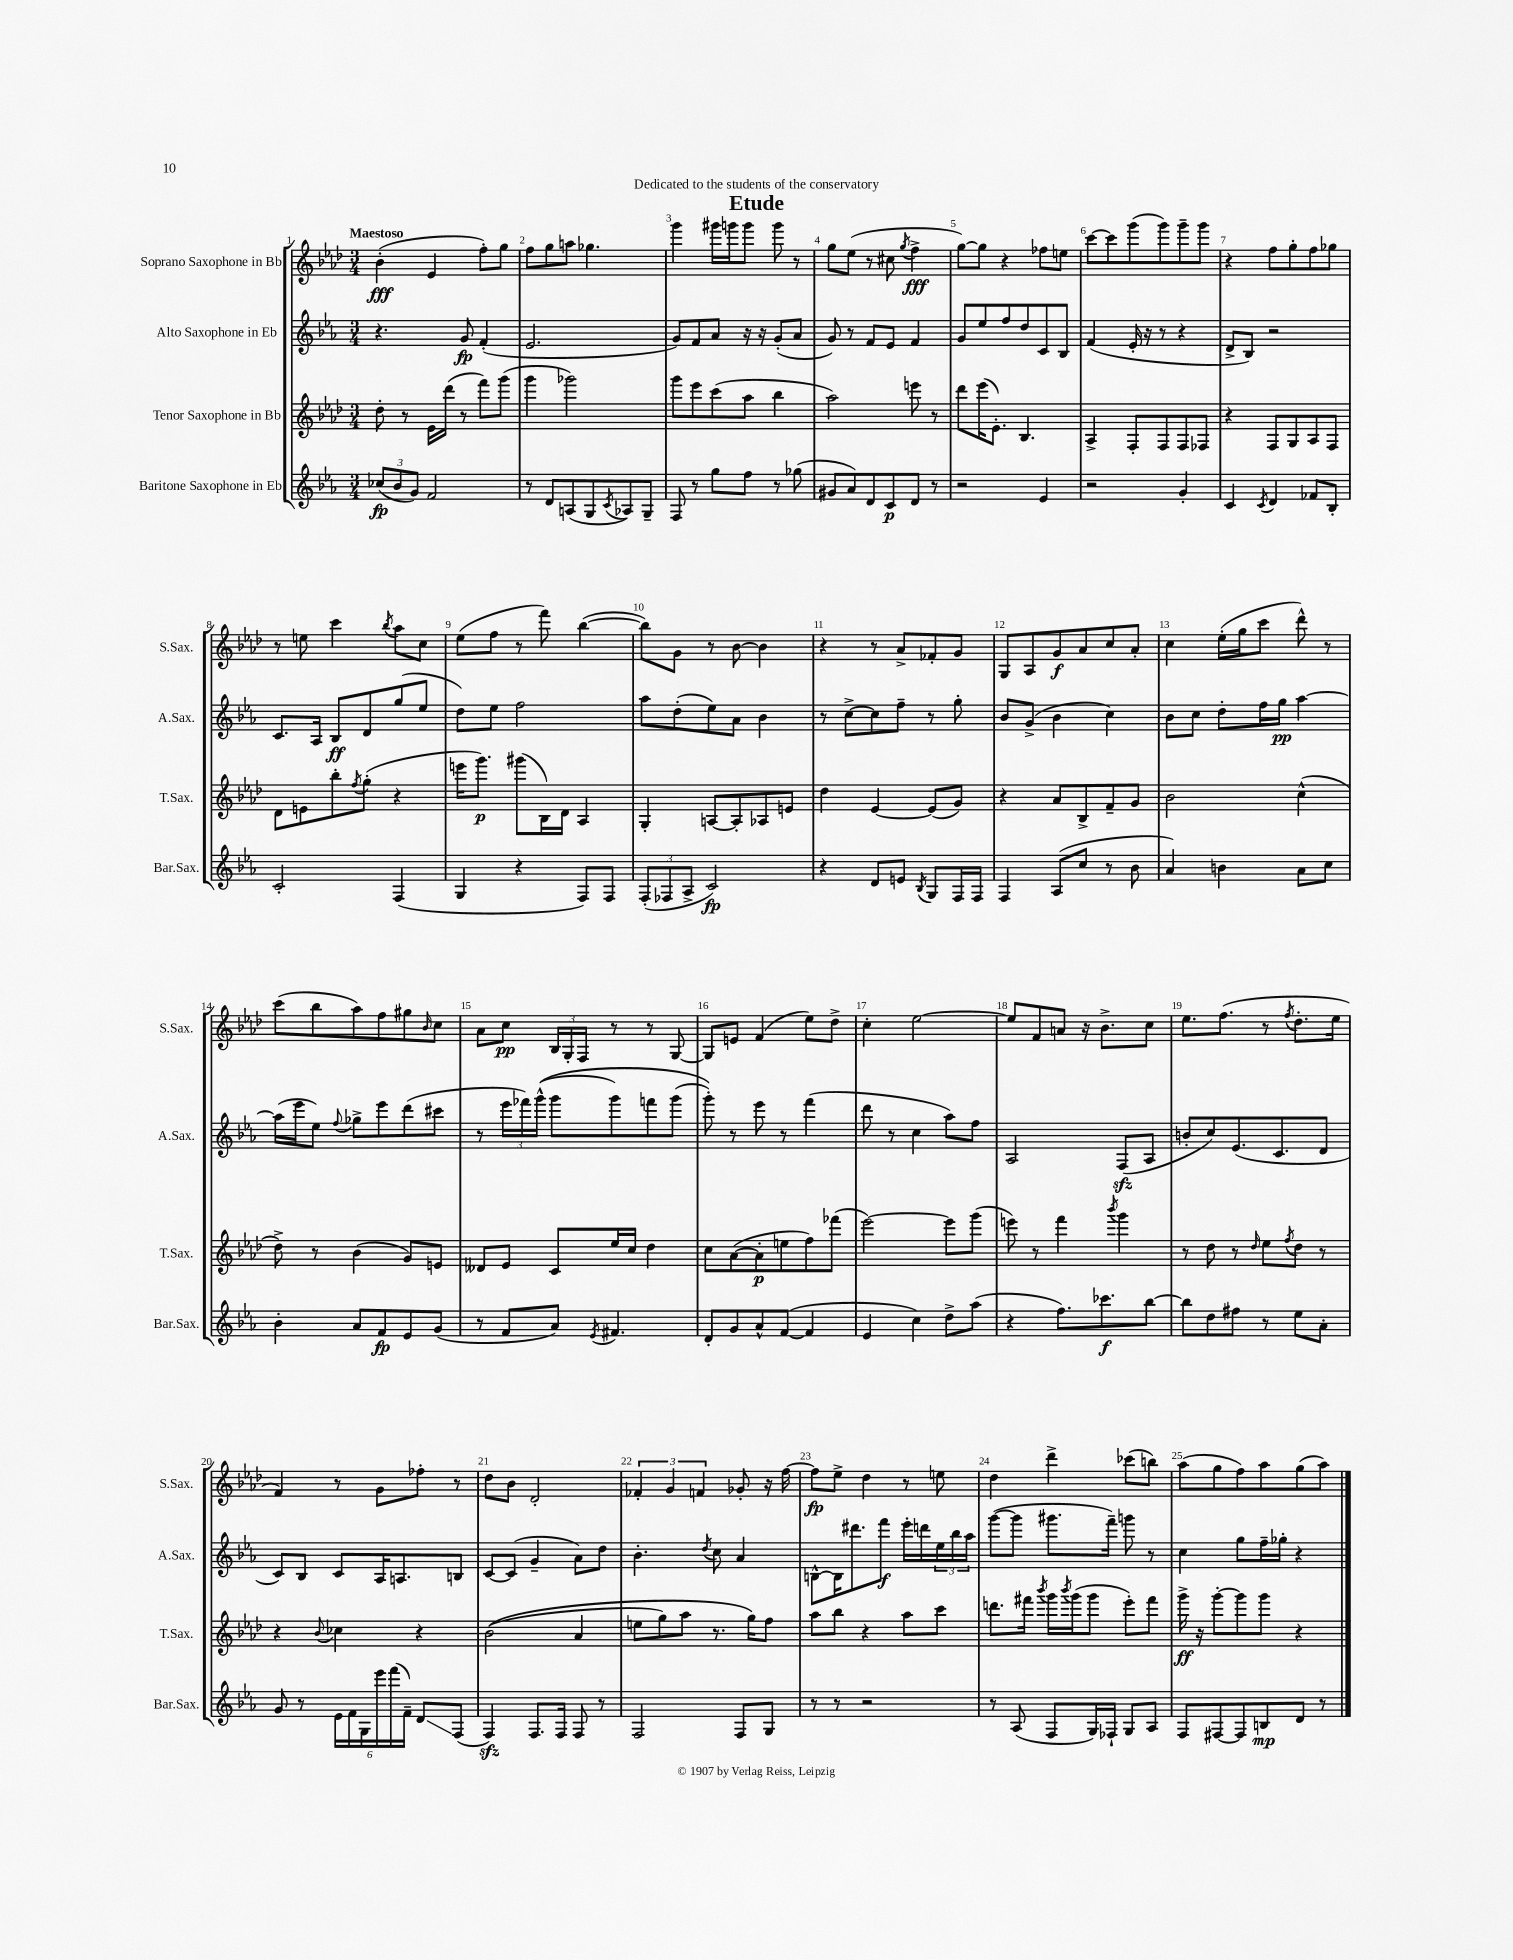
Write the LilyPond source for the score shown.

\header { title = "Etude" dedication = "Dedicated to the students of the conservatory" }
<<
\new StaffGroup <<
\new Staff = "s0" \with { instrumentName = "Soprano Saxophone in Bb" shortInstrumentName = "S.Sax." } {
    \clef treble \key aes \major \numericTimeSignature \time 3/4 \tempo "Maestoso"
    bes'4-.\fff( ees'4 f''8-.) g''8 |
    f''8 g''8 a''8 ges''4. |
    g'''4 gis'''16 g'''16 g'''8 g'''8 r8 |
    g''8 ees''8( r8 cis''8 \acciaccatura { g''8 } f''4->\fff |
    g''8~) g''8 r4 fes''8 e''8 |
    c'''8~ c'''8 g'''8( g'''8) g'''8-- g'''8 |
    r4 f''8 g''8-. f''8 ges''8 |
    r8 e''8 c'''4 \acciaccatura { bes''8 } aes''8 c''8 |
    ees''8( f''8 r8 f'''8) bes''4~( |
    bes''8) g'8 r8 bes'8~ bes'4 |
    r4 r8 aes'8-> fes'8-. g'8 |
    g8 aes8 g'8\f aes'8 c''8 aes'8-. |
    c''4 ees''16-.( g''16 c'''8 des'''8-^) r8 |
    c'''8( bes''8 aes''8) f''8 gis''8 \grace { bes'16 } c''8 |
    aes'8 c''8\pp \tuplet 3/2 { bes16 g16-. f16 } r8 r8 g8~ |
    g8 e'8 f'4( ees''8) des''8-> |
    c''4-. ees''2~ |
    ees''8 f'8 a'8 r16 bes'8.-> c''8 |
    ees''8. f''8.( r8 \acciaccatura { f''8 } des''8.-. ees''16 |
    f'4) r8 g'8 fes''8-. r8 |
    des''8 bes'8 des'2-. |
    \tuplet 3/2 { fes'4-. g'4 f'4 } ges'8-. r16 f''16~ |
    f''8\fp ees''8-> des''4 r8 e''8 |
    des''4 des'''4-> ces'''8( b''8) |
    aes''8( g''8 f''8) aes''8 g''8( aes''8) \bar "|." |
}
\new Staff = "s1" \with { instrumentName = "Alto Saxophone in Eb" shortInstrumentName = "A.Sax." } {
    \clef treble \key ees \major \numericTimeSignature \time 3/4
    r4. g'8\fp f'4-.( |
    ees'2. |
    g'8) f'8 aes'8 r16 r16 g'8-.( aes'8 |
    g'8) r8 f'8 ees'8 f'4 |
    g'8 ees''8 f''8 d''8 c'8 bes8 |
    f'4( ees'16-. r16 r8 r4 |
    d'8-> bes8) r2 |
    c'8. aes16 bes8\ff d'8 g''8( ees''8 |
    d''8) ees''8 f''2 |
    aes''8 d''8-.( ees''8) aes'8 bes'4 |
    r8 c''8~-> c''8 f''8-- r8 g''8-. |
    bes'8 g'8->( bes'4 c''4) |
    bes'8 c''8 d''8-. f''16 g''16\pp aes''4~ |
    aes''16( ees'''16 ees''8) \appoggiatura { f''8 } ges''8-> ees'''8 d'''8( cis'''8 |
    r8 \tuplet 3/2 { ees'''16 fes'''16) g'''16-^(\( } g'''8 g'''8) f'''8 g'''8( |
    g'''8-.)\) r8 ees'''8 r8 f'''4( |
    d'''8 r8 c''4 aes''8) f''8 |
    aes2 f8\sfz( aes8 |
    b'8-. c''8) ees'8.( c'8. d'8 |
    c'8) bes8 c'8 aes16 a8. b8 |
    c'8~ c'8( g'4-- aes'8) d''8 |
    bes'4.-. \acciaccatura { d''8 } c''8 aes'4 |
    b8~-^ b16 dis'''8. f'''8\f ees'''16-. d'''16 \tuplet 3/2 { ees''16 bes''16 aes''16 } |
    g'''8~( g'''8 gis'''8. f'''16--) g'''8 r8 |
    c''4 g''8 f''16-- ges''16-. r4 \bar "|." |
}
\new Staff = "s2" \with { instrumentName = "Tenor Saxophone in Bb" shortInstrumentName = "T.Sax." } {
    \clef treble \key aes \major \numericTimeSignature \time 3/4
    des''8-. r8 ees'16 des'''16( r8 f'''8) g'''8( |
    g'''4 ges'''2) |
    g'''8 ees'''8 c'''8( aes''8 bes''4 |
    aes''2) e'''8 r8 |
    des'''8 ees'''16( ees'8.-.) bes4. |
    aes4-> f8-. f8 f8 fes8 |
    r4 f8 g8 aes8 f8 |
    des'8 e'8 bes''8-. \acciaccatura { f''8 } g''8-.( r4 |
    e'''16 g'''8.\p) gis'''8( bes16) des'16 aes4 |
    g4-. a8~ a8-. aes8 e'8 |
    des''4 ees'4~ ees'8( g'8) |
    r4 aes'8 bes8-> f'8-- g'8 |
    bes'2 c''4-^( |
    des''8->) r8 bes'4( g'8) e'8 |
    deses'8 ees'8 c'8 ees''16 c''16 des''4 |
    c''8 aes'8~( aes'8-.\p e''8 f''8) fes'''8( |
    ees'''2~) ees'''8 g'''8( |
    e'''8) r8 f'''4 \acciaccatura { bes'''8 } g'''4 |
    r8 des''8 r8 \grace { des''16 } ees''8 \acciaccatura { f''8 } des''8 r8 |
    r4 \appoggiatura { bes'8 } ces''4 r4 |
    bes'2(\( aes'4 |
    e''8 g''8) aes''8 r8. g''16\) f''8 |
    aes''8 bes''8 r4 aes''8 c'''8 |
    d'''8. fis'''16 \acciaccatura { bes'''8 } g'''16 \acciaccatura { bes'''8 } g'''16( g'''8 ees'''8-.) fis'''8 |
    g'''16->\ff r16 g'''8~-. g'''8 g'''8 r4 \bar "|." |
}
\new Staff = "s3" \with { instrumentName = "Baritone Saxophone in Eb" shortInstrumentName = "Bar.Sax." } {
    \clef treble \key ees \major \numericTimeSignature \time 3/4
    \tuplet 3/2 { ces''8\fp( bes'8 g'8) } f'2 |
    r8 d'8 a8( g8 \acciaccatura { c'8 } aes8) g8-- |
    f8 r8 g''8 f''8 r8 ges''8( |
    gis'8 aes'8) d'8 c'8\p d'8 r8 |
    r2 ees'4 |
    r2 g'4-. |
    c'4 \acciaccatura { c'8 } d'4 fes'8 bes8-. |
    c'2-. f4( |
    g4 r4 f8) f8 |
    \tuplet 3/2 { f8-.( fes8 aes8-> } c'2\fp) |
    r4 d'8 e'8 \acciaccatura { bes8 } g8 f16 f16 |
    f4 aes8( c''8 r8 bes'8 |
    aes'4) b'4 aes'8 c''8 |
    bes'4-. aes'8 f'8\fp ees'8 g'8( |
    r8 f'8 aes'8) \acciaccatura { ees'8 } fis'4. |
    d'8-. g'8 aes'8-^ f'8~( f'4 |
    ees'4 c''4) d''8-> aes''8( |
    r4 f''8.) ces'''8.\f bes''8~ |
    bes''8 d''8 fis''8 r8 ees''8 aes'8-. |
    g'8 r8 \tuplet 6/4 { ees'16 f'16 g16 ees'''16 f'''16( f'16--) } d'8\glissando f8( |
    f4\sfz) f8. f16 f8 r8 |
    f2 f8 g8 |
    r8 r8 r2 |
    r8 aes8( f8 g16) fes16-! g8 aes8 |
    f8 fis8~ fis8 b8\mp d'8 r8 \bar "|." |
}
>>
>>
\layout { \context { \Score \override BarNumber.break-visibility = ##(#f #t #t) barNumberVisibility = #all-bar-numbers-visible } }
